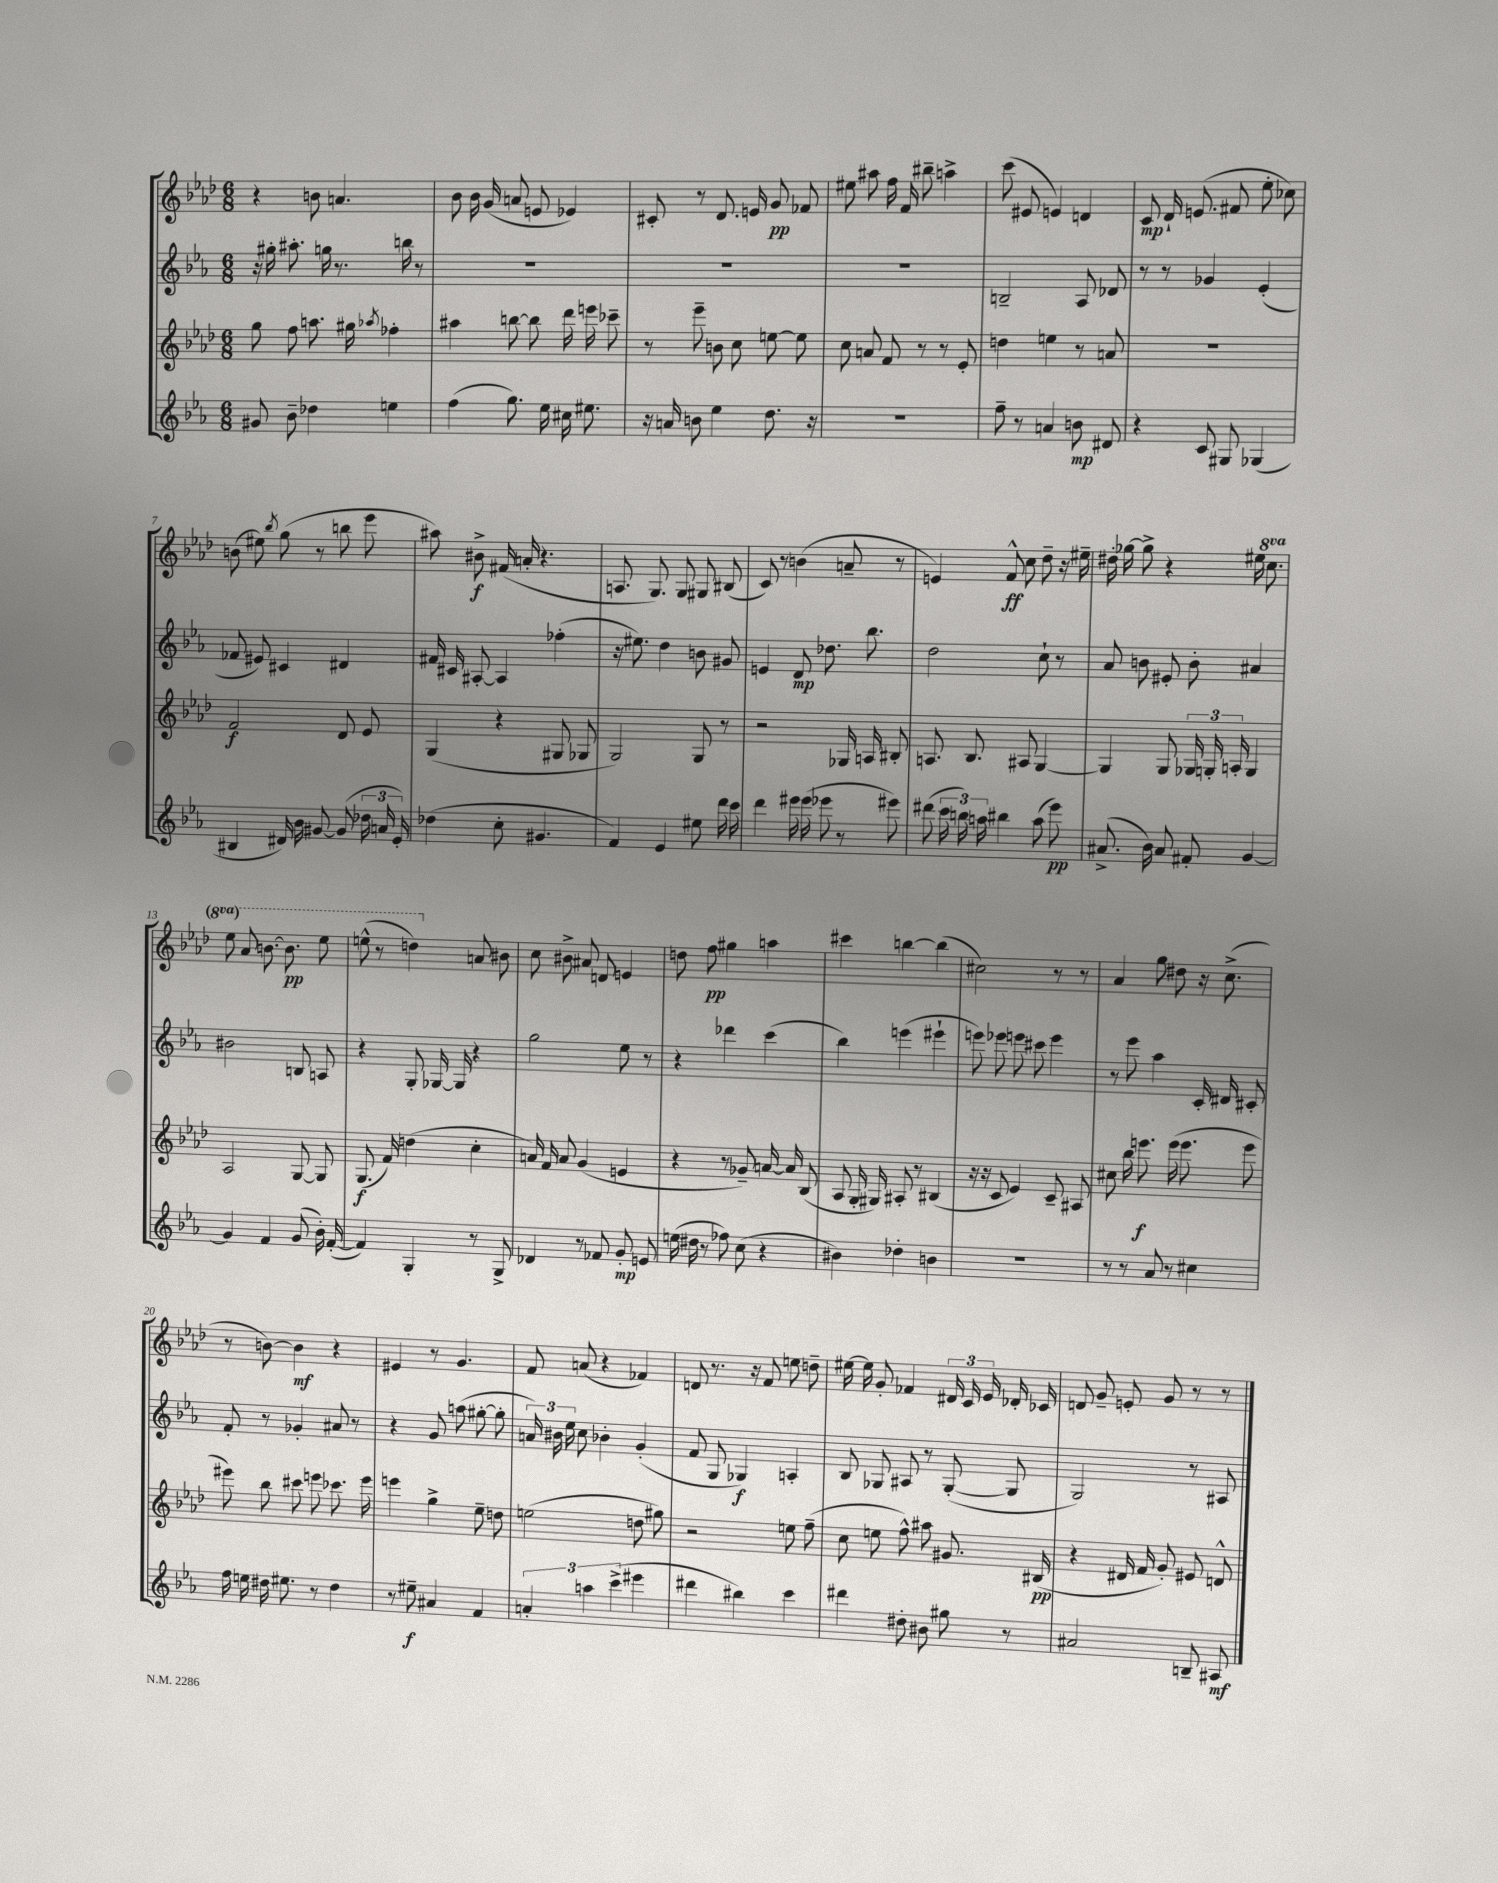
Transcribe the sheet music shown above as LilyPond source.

<<
\new StaffGroup <<
\new Staff = "s0" {
    \clef treble \key aes \major \numericTimeSignature \time 6/8 \set Staff.ottavationMarkups = #ottavation-simple-ordinals
    \autoBeamOff r4 b'8 a'4. |
    bes'8 bes'16 g'16( a'8 e'8 ees'4) |
    cis'8-. r8 des'8. e'16 g'8\pp fes'8 |
    eis''8 ais''8 f''16 f'16 bis''8-- a''4-> |
    c'''8( eis'8 e'4) d'4 |
    c'8\mp des'16-! e'8.( fis'8 ees''8-. ces''8) |
    b'8( eis''8) \acciaccatura { bes''8 } g''8( r8 b''8 ees'''8 |
    ais''8) bis'8->\f fis'16( a'16-. r4. |
    a8. g8.) g8 gis8 bis8( |
    c'8) r8 b'4( a'8-- r8 |
    e'4) f'8-^\ff c''8 des''8-- r16 eis''16-- |
    dis''16-. ges''16~ ges''8-> r4 eis''16 \ottava #1 c'''8. |
    ees'''8 aes''8 b''8.~ b''8.\pp ees'''8 |
    e'''8-^( r8 d'''4) \ottava #0 a'8 bis'8 |
    c''8 bis'8-> ais'8 d'8 e'4 |
    d''8 f''8\pp gis''4 a''4 |
    cis'''4 b''4~ b''4( |
    cis''2) r8 r8 |
    aes'4 g''8 dis''8 r16 c''8.->( |
    r8 b'8~) b'4\mf r4 |
    eis'4 r8 g'4. |
    f'8 a'8( r4 fes'4) |
    d'8 r8. r16 f'8 e''8 d''8-- |
    eis''16~ eis''16 g'8-. fes'4 \tuplet 3/2 { dis'16 c'16 ees'16 } des'16-. ces'16 |
    d'8 g'8-- e'8-. g'8 r8 r8 \bar "|." |
}
\new Staff = "s1" {
    \clef treble \key ees \major \numericTimeSignature \time 6/8
    \autoBeamOff r16 gis''16-. ais''8.-. g''16 r8. b''16 r8 |
    R2. |
    R2. |
    R2. |
    b2-- aes8 des'8 |
    r8 r8 ges'4 ees'4-.( |
    fes'8 eis'8) cis'4 dis'4 |
    fis'16 cis'16 ais8~-. ais4 fes''4-.( |
    r16 eis''8.) d''4 b'8 gis'8 |
    e'4 d'8\mp des''8. bes''8. |
    d''2 c''8-! r8 |
    aes'8 b'8 eis'8-. b'8-. ais'4 |
    bis'2 b8 a8 |
    r4 g8-. ges16~ ges16 r4 |
    g''2 ees''8 r8 |
    r4 des'''4 c'''4( |
    bes''4) e'''4( eis'''4-! |
    e'''8) ees'''8 e'''8 cis'''8 e'''4 |
    r8 ees'''8 aes''4 c'16-. dis'16 cis'8-. |
    f'8-. r8 ges'4-. ais'8 r8 |
    r4 g'8 a''8( gis''8~-. gis''8-. |
    \tuplet 3/2 { a'16) bis'16 ees''16 } c''8 bes'4-. g'4-.( |
    f'8 g8 ges4\f) a4-. |
    bes8 ges8 ais8 r8 ges8~-.( ges8 |
    g2) r8 ais8 \bar "|." |
}
\new Staff = "s2" {
    \clef treble \key aes \major \numericTimeSignature \time 6/8
    \autoBeamOff g''8 f''8 a''8. gis''16 \acciaccatura { aes''8 } fes''4-. |
    ais''4 b''8~ b''8 des'''16 e'''16 ces'''8-- |
    r8 ees'''8-- b'8 c''8 e''8~ e''8 |
    c''8 a'8 f'8 r8 r8 ees'8-. |
    d''4 e''4 r8 a'8 |
    R2. |
    f'2\f des'8 ees'8 |
    g4( r4 gis8 ges8 |
    g2) g8 r8 |
    r2 ges16 a16 bis8-. |
    a8. bes8. ais8 g4~ |
    g4 g8 \tuplet 3/2 { ges16 g16-. a16-. } g4 |
    aes2 g8~ g8 |
    g8.\f( f'16) d''4( c''4-. |
    a'16) f'16 a'8 g'4( e'4 |
    r4 r8 ges'8--) a'16~ a'16 bes8( |
    aes8 g16-. gis16) ais8-. r8 bis4( |
    r16 r16 c'8 ees'4) c'8-- ais8 |
    cis''8 bes''16 e'''8.\f e'''16( e'''8. e'''8 |
    eis'''8) bes''8 cis'''8 e'''8 ces'''8. e'''16 |
    e'''4 g''4-> ees''8-- d''8 |
    e''2( d''8 gis''8) |
    r2 e''8 f''8--( |
    c''8 e''8 f''8-^) ais''8 gis'8. bis16\pp( |
    r4 dis'16 f'16 g'8-.) eis'8 d'8-^ \bar "|." |
}
\new Staff = "s3" {
    \clef treble \key ees \major \numericTimeSignature \time 6/8
    \autoBeamOff gis'8 bes'8-- des''4 e''4 |
    f''4( g''8.) ees''16 cis''16 eis''8. |
    r16 a'16 b'8 ees''4 d''8. r16 |
    R2. |
    f''8-- r8 a'4 b'8\mp dis'8 |
    r4 c'8 gis8 ges4( |
    bis4 dis'16) bes'16 gis'8~ gis'8( \tuplet 3/2 { des''16 a'16 ees'16-.) } |
    des''4( c''8-. gis'4. |
    f'4) ees'4 eis''8 d'''16 c'''16 |
    d'''4 eis'''16 eis'''16( ees'''8 r8 eis'''8) |
    dis'''8( \tuplet 3/2 { c'''16 b''16) a''16 } bis''4 a''8( ees'''8\pp) |
    ais'8.->( bes'16) ais'8 fis'8-. g'4~ |
    g'4 f'4 g'8( bes'16-.) f'16~-.( |
    f'4) g4-. r8 g8-> |
    des'4 r8 fes'8 g'8-.\mp e'8 |
    e''16( dis''16 r8 fes''8) c''8( r4 |
    bis'4) des''4-. b'4 |
    R2. |
    r8 r8 aes'8 r8 cis''4 |
    f''16 e''16 dis''16 eis''8. r8 dis''4 |
    r8 eis''8--\f ais'4 f'4 |
    \tuplet 3/2 { a'4-. a''4 c'''4->( } eis'''4 |
    dis'''4 bis''4) c'''4 |
    dis'''4 dis''8-. bis'8 gis''8 r8 |
    ais'2 b8-- ais8\mf \bar "|." |
}
>>
>>
